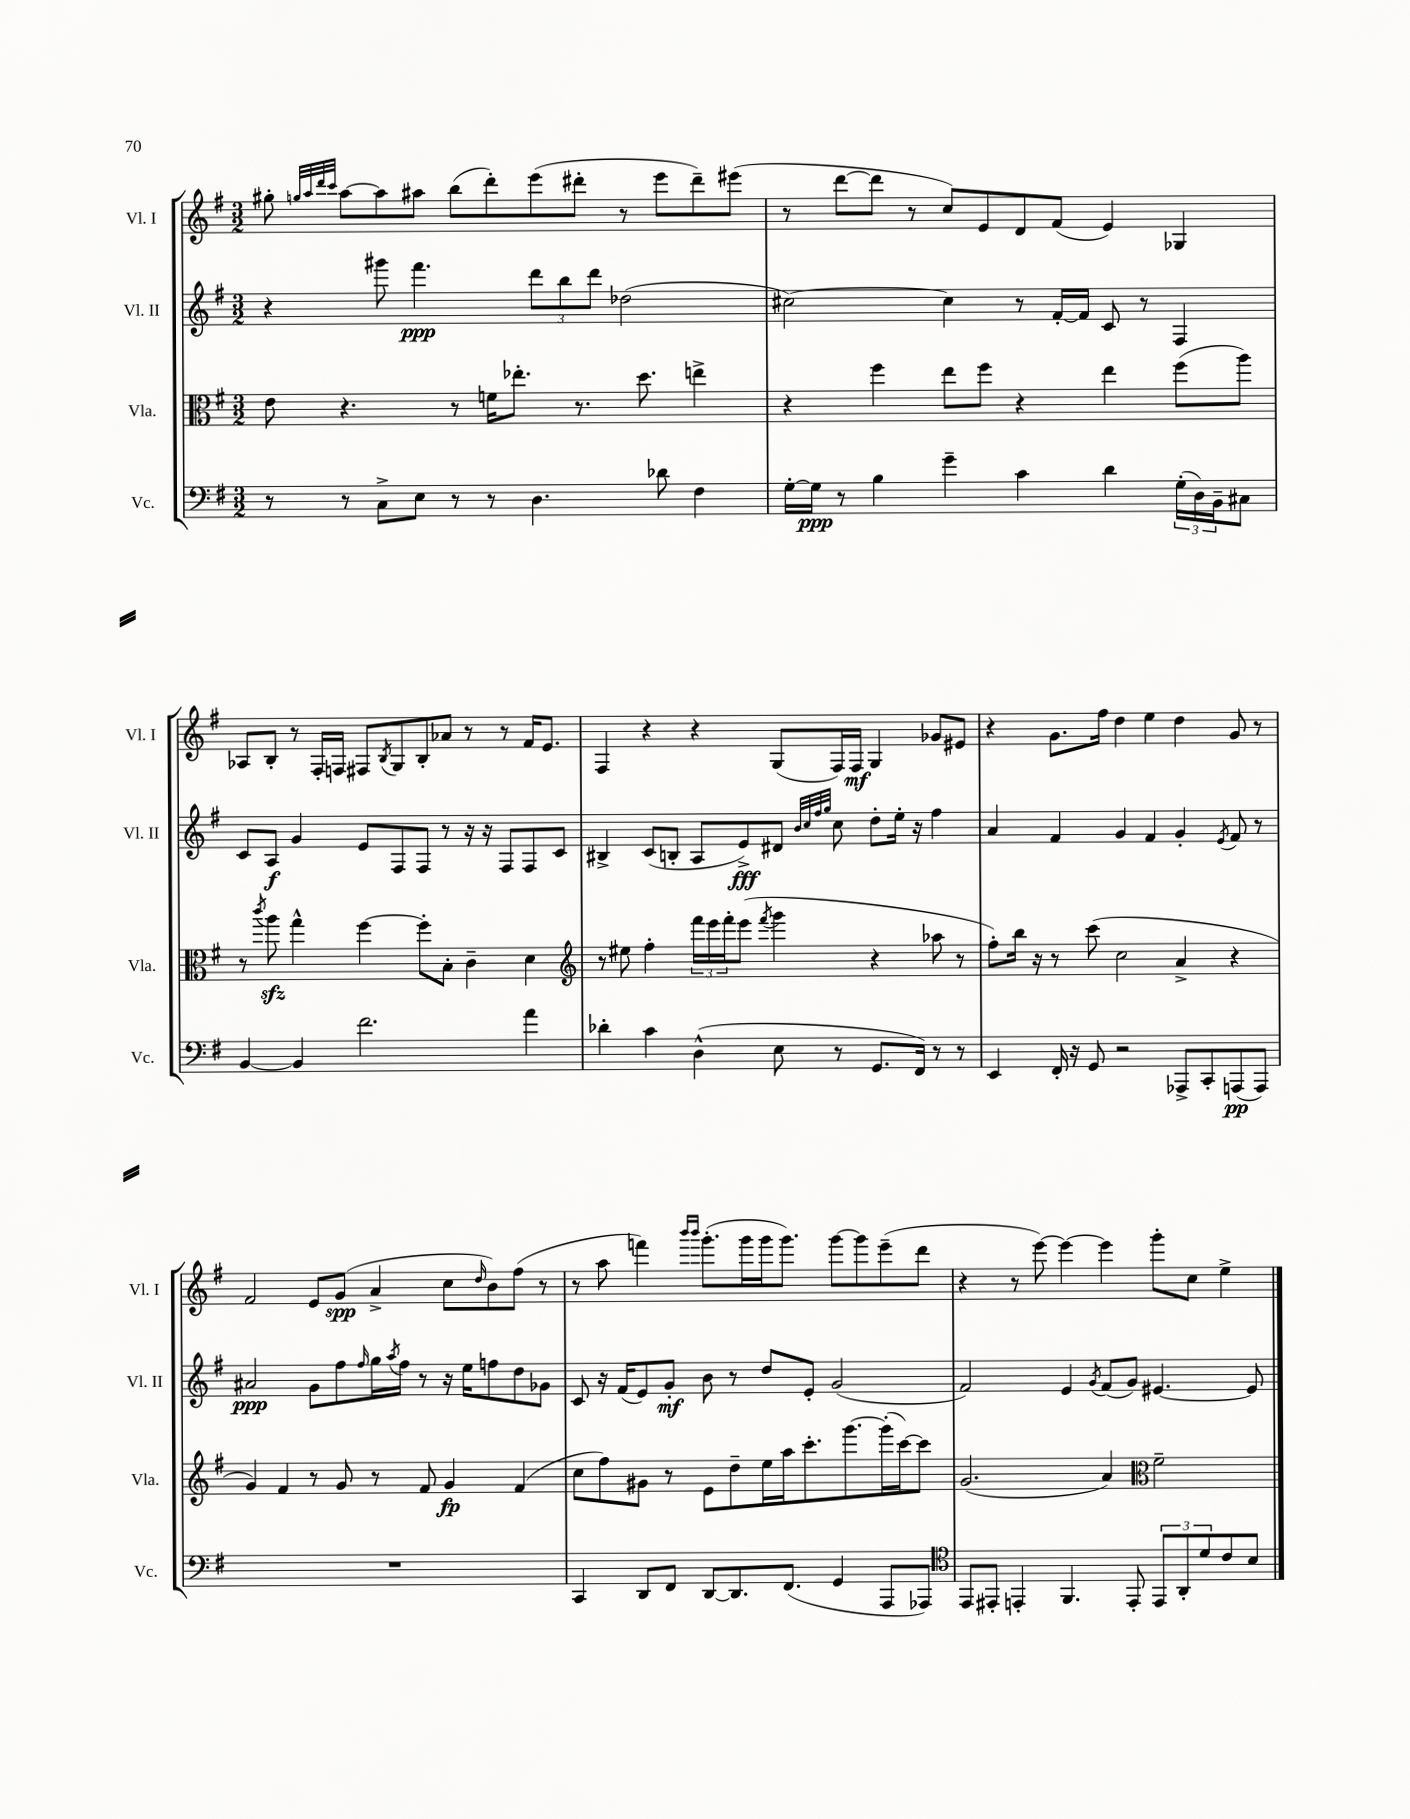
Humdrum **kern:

**kern	**kern	**kern	**kern
*staff4	*staff3	*staff2	*staff1
*clefF4	*clefC3	*clefG2	*clefG2
*k[f#]	*k[f#]	*k[f#]	*k[f#]
*M3/2	*M3/2	*M3/2	*M3/2
8r	8e	4r	8gg#'
.	.	.	32qqgg
.	.	.	32qqaa
.	.	.	32qqddd
.	.	.	32qqccc
8r	4.r	.	[8aa
8C^	.	8ggg#	8aa]
8E	.	4.fff#	8aa#
8r	8r	.	(8bb
8r	16f	.	8ddd')
.	8.ee-'	.	.
4.D	.	12ddd	(8eee
.	.	12bb	.
.	8.r	.	8ddd#'
.	.	12ddd	.
.	.	(2dd-	8r
.	8.dd	.	.
8d-	.	.	8eee
4F#	4ee^	.	8ddd#~)
.	.	.	(8eee#
=	=	=	=
[16G'	4r	[2cc#)	8r
16G]	.	.	.
8r	.	.	[8ddd
4B	4ff#	.	8ddd]
.	.	.	8r
4g~	8ee	4cc#]	8cc)
.	8ff#	.	8e
4c	4r	8r	8d
.	.	[16f#'	(8f#
.	.	16f#]	.
4d	4ee	8c	4e)
.	.	8r	.
(24G'	(8ff#	4F#	4G-
24D)	.	.	.
24BB~	.	.	.
8C#	8aa)	.	.
=	=	=	=
[4BB	8r	8c	8A-
.	8qccc	.	.
.	8aa	8A	8B'
4BB]	4gg^^	4g	8r
.	.	.	16F#'
.	.	.	16F
2.f#	[4ff#	8e	8F#
.	.	.	8qB
.	.	8F#	8G
.	8ff#']	8F#	8B'
.	8B'	8r	8a-
.	4c~	16r	8r
.	.	16r	.
.	.	8F#	8r
4a	4d	8F#	16f#
.	.	.	8.e
.	.	8c	.
=	=	=	=
*	*clefG2	*	*
4d-'	8r	4B#^	4F#
.	8ee#	.	.
4c	4ff#'	(8c	4r
.	.	8B'	.
(4D^^	24fff#	8A	4r
.	24eee	.	.
.	24fff#'	.	.
.	(8eee	8e^)	.
.	8qfff#	.	.
8E	4ggg	8d#	(8G
.	.	32qqb	.
.	.	32qqcc	.
.	.	32qqff#	.
.	.	32qqgg	.
8r	.	8cc	16F#)
.	.	.	16F#
8.GG	4r	8dd'	4G
.	.	16ee'	.
16FF#)	.	16r	.
8r	8aa-	4ff#	8g-
8r	8r	.	8e#
=	=	=	=
4EE	8ff#')	4a	4r
.	16bb	.	.
.	16r	.	.
16FF#'	8r	4f#	8.g
16r	.	.	.
8GG	(8ccc	.	.
.	.	.	16ff#
2r	2cc	4g	4dd
.	.	4f#	4ee
8AAA-^	4a^	4g'	4dd
8CC'	.	.	.
.	.	8qe	.
(8AAA	4r	8f#	8g
8AAA)	.	8r	8r
=	=	=	=
1.r	4g)	2a#	2f#
.	4f#	.	.
.	8r	8g	8e
.	8g	8ff#	(8g
.	.	16qqff#	.
.	8r	16gg	4a^
.	.	8qaa	.
.	.	16ff#	.
.	8f#	8r	.
.	4g	16r	8cc
.	.	16ee	.
.	.	.	16qqdd
.	.	8ff	8b)
.	(4f#	8dd	(8ff#
.	.	8g-	8r
=	=	=	=
4CC	8cc	8c	8r
.	8ff#)	16r	8aa
.	.	(16f#	.
8DD	8g#	8e)	4fff)
8FF#	8r	8g'	.
.	.	.	16qqbbb
.	.	.	16qqbbb
[8DD	8e	8b	(8.ggg'
8.DD]	8dd~	8r	.
.	.	.	16ggg
.	16ee	8dd	16ggg
(8.FF#	16aa	.	8.ggg)
.	8.ccc'	8e'	.
4GG	.	(2g	[8ggg
.	[8.ggg	.	.
.	.	.	8ggg]
8AAA	(16ggg']	.	(8eee~
.	[16ccc)	.	.
8AAA-)	8ccc]	.	8ddd
=	=	=	=
*clefC4	*	*	*
8EE	(2.g	2f#)	4r
8EE#'	.	.	.
4EE'	.	.	8r
.	.	.	[8eee)
4.FF#	.	4e	4eee_
.	.	8qg	.
.	4a)	(8f#	4eee]
8EE'	.	8g)	.
*	*clefC3	*	*
12EE	2f#~	[4.e#	8ggg'
12AA'	.	.	.
.	.	.	8cc
12d	.	.	.
8c	.	.	4ee^
8B	.	8e#]	.
==	==	==	==
*-	*-	*-	*-
